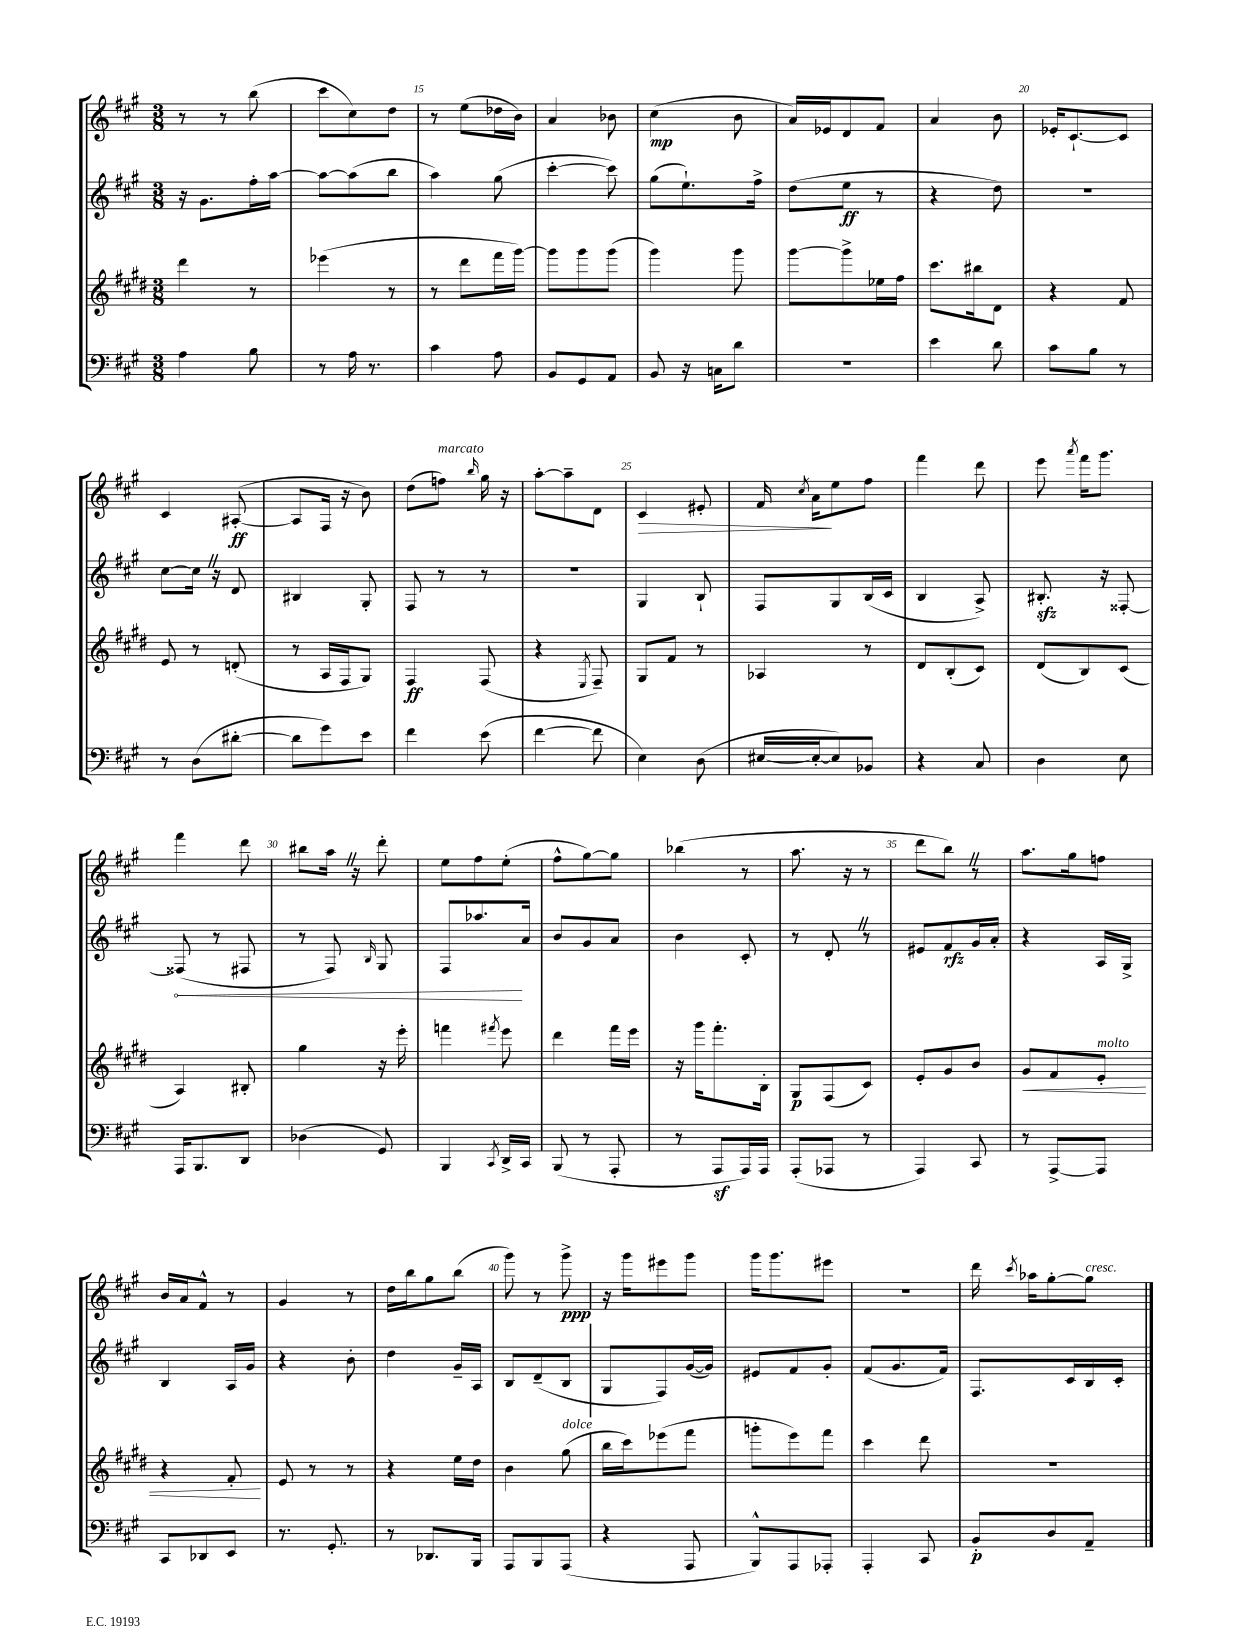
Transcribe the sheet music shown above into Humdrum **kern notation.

**kern	**kern	**kern	**kern
*staff4	*staff3	*staff2	*staff1
*clefF4	*clefG2	*clefG2	*clefG2
*k[f#c#g#]	*k[f#c#g#d#]	*k[f#c#g#]	*k[f#c#g#]
*M3/8	*M3/8	*M3/8	*M3/8
4A	4ddd#	16r	8r
.	.	8.g#	.
.	.	.	8r
8B	8r	16ff#'	(8bb
.	.	[16aa	.
=	=	=	=
8r	(4eee-	8aa_	8ccc#
16A	.	(8aa]	8cc#)
8.r	.	.	.
.	8r	8bb	8dd
=	=	=	=
4c#	8r	4aa)	8r
.	8ddd#	.	(8ee
8A	16fff#	(8gg#	16dd-
.	[16ggg#)	.	16b)
=	=	=	=
8BB	8ggg#]	[4ccc#'	4a
8GG#	8ggg#	.	.
8AA	(8ggg#	8ccc#])	8b-
=	=	=	=
8BB	4ggg#)	(8gg#	(4cc#
16r	.	8.ee`)	.
16C	.	.	.
8d	8ggg#	.	8b
.	.	16ff#^	.
=	=	=	=
4.r	[8ggg#	(8dd	16a)
.	.	.	16e-
.	8ggg#^]	8ee	8d
.	16ee-	8r	8f#
.	16ff#	.	.
=	=	=	=
4e	8.ccc#	4r	4a
.	16bb#	.	.
8d	8d#	8dd)	8b
=	=	=	=
8c#	4r	4.r	16e-'
.	.	.	[8.c#`
8B	.	.	.
8r	8f#	.	8c#]
=	=	=	=
8r	8e	[8cc#	4c#
(8D	8r	16cc#]	.
.	.	16r	.
[8d#'	(8d'	8d	([8A#'
=	=	=	=
8d#]	8r	4B#	8A#]
8g#)	16A	.	16F#
.	16F#	.	16r
8e	8G#)	8G#'	8b)
=	=	=	=
4f#	4F#	8F#	(8dd
.	.	8r	8ff)
.	.	.	16qqbb
(8e	(8F#	8r	16gg#
.	.	.	16r
=	=	=	=
[4f#	4r	4.r	[8aa'
.	.	.	8aa~]
.	8qE	.	.
8f#]	8F#~)	.	8d
=	=	=	=
4E)	8G#	4G#	4c#
.	8f#	.	.
(8D	8r	8B`	8e#'
=	=	=	=
[16E#	4A-	8F#	16f#
.	.	.	8qcc#
16E#'_	.	.	16a
8E#])	.	8G#	8ee
8BB-	8r	(16B	8ff#
.	.	16c#	.
=	=	=	=
4r	8d#	4B	4fff#
.	(8B'	.	.
8C#	8c#)	8A^)	8ddd
=	=	=	=
4D	(8d#	8.B#'	8eee
.	.	.	8qaaa
.	8B)	.	16fff#
.	.	16r	8.ggg#
8E	(8c#	[8F##'	.
=	=	=	=
16AAA	4A)	(8F##]	4fff#
8.BBB	.	.	.
.	.	8r	.
8DD	8B#'	8F#	8ddd
=	=	=	=
(4D-	4gg#	8r	8bb#
.	.	8F#)	16aa
.	.	.	16r
.	.	16qqB	.
8GG#)	16r	8G#	8ddd'
.	16eee'	.	.
=	=	=	=
4BBB	4fff	8F#	8ee
.	.	8.aa-	8ff#
8qCC#	8qfff#	.	.
16DD^	8eee	.	(8ee'
16CC#	.	16a	.
=	=	=	=
(8BBB	4ddd#	8b	8ff#^^
8r	.	8g#	[8gg#)
8AAA'	16fff#	8a	8gg#]
.	16eee	.	.
=	=	=	=
8r	16r	4b	(4bb-
.	16ggg#	.	.
8AAA	8.fff#'	.	.
16AAA)	.	8c#'	8r
16AAA	16B'	.	.
=	=	=	=
(8AAA'	8G#	8r	8.aa
8AAA-	(8F#	8d'	.
.	.	.	16r
8r	8c#)	8r	8r
=	=	=	=
4AAA)	8e'	8e#	8ddd
.	8g#	8f#	8bb)
8CC#	8b	16g#	8r
.	.	16a'	.
=	=	=	=
8r	8g#	4r	8.aa
[8AAA^	8f#	.	.
.	.	.	16gg#
8AAA]	8e'	16A	8ff
.	.	16G#^	.
=	=	=	=
8CC#	4r	4B	16b
.	.	.	16a
8DD-	.	.	8f#^^
8EE	8f#'	16A	8r
.	.	16g#	.
=	=	=	=
8.r	8e	4r	4g#
.	8r	.	.
8.GG#'	.	.	.
.	8r	8b'	8r
=	=	=	=
8r	4r	4dd	16dd
.	.	.	16bb
8.DD-	.	.	8gg#
.	16ee	16g#~	(8bb
16BBB	16dd#	16A	.
=	=	=	=
8AAA	4b	8B	8ggg#)
8BBB	.	(8d~	8r
(8AAA	(8gg#	8B	8ggg#^
=	=	=	=
4r	16bb	8G#	16r
.	16ccc#)	.	16ggg#
.	(8eee-	8F#)	8eee#
8AAA	8fff#	([16g#	8ggg#
.	.	16g#])	.
=	=	=	=
8BBB^^)	8ggg'	8e#	16ggg#
.	.	.	8.ggg#
8AAA	8eee)	8f#	.
8AAA-'	8fff#	8g#'	8eee#
=	=	=	=
4AAA'	4ccc#	(8f#	4.r
.	.	8.g#	.
8CC#	8ddd#	.	.
.	.	16f#)	.
=	=	=	=
8BB'	4.r	8.F#	16ddd
.	.	.	8qccc#
.	.	.	16aa-
8D	.	.	[8gg#'
.	.	16c#	.
8AA~	.	16B	8gg#]
.	.	16c#'	.
==	==	==	==
*-	*-	*-	*-
